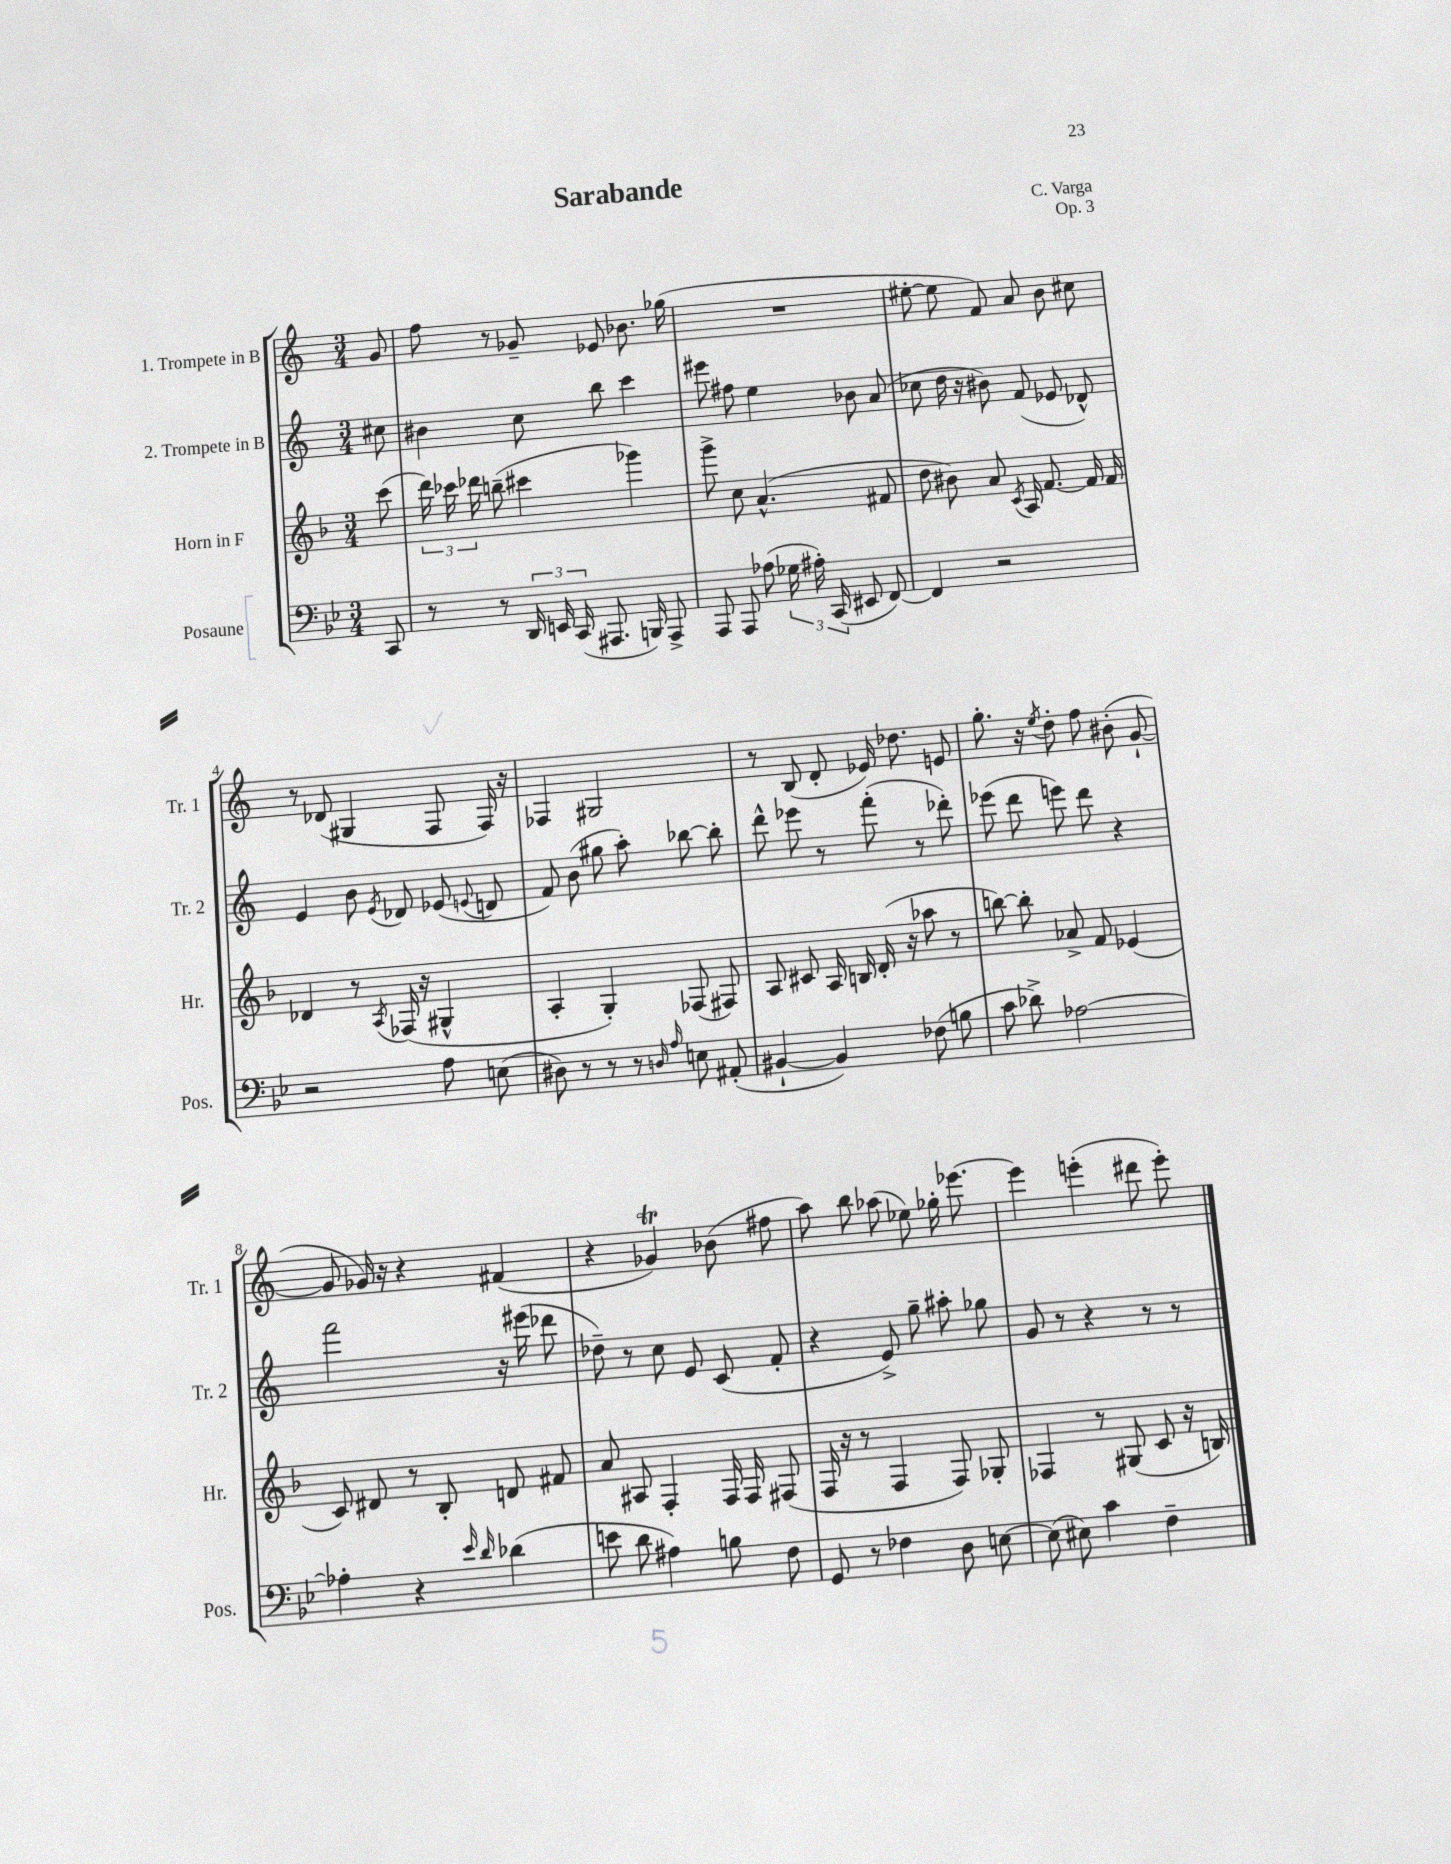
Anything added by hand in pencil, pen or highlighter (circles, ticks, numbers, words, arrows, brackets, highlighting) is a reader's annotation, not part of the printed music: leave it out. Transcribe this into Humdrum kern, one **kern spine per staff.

**kern	**kern	**kern	**kern
*staff4	*staff3	*staff2	*staff1
*clefF4	*clefG2	*clefG2	*clefG2
*k[b-e-]	*k[b-]	*k[]	*k[]
*M3/4	*M3/4	*M3/4	*M3/4
8CC/	(8ccc\	8cc#\	8g/
=	=	=	=
8r	24ddd\)	4b#\	8ff\
.	24ccc-\	.	.
.	24ddd-\	.	.
8r	(8bb~\	.	8r
24DD/	4ccc#\	8cc\	8g-~/
24EE/	.	.	.
(24CC/	.	.	.
8.AAA#/	.	8bb\	8e-/
.	4ggg-\)	4ccc\	8.b-\
16BBB/)	.	.	.
8AAA#^/	.	.	.
.	.	.	(16gg-\
=	=	=	=
8AAA/	8ggg^\	8eee#\	2.r
8AAA/	8cc\	8ff#\	.
(8A-\	(4.a^^/	4ee\	.
24G-\	.	.	.
24A#'\)	.	.	.
(24CC/	.	.	.
8EE#/	.	8b-\	.
[8FF/)	8f#/	(8a/	.
=	=	=	=
4FF/]	8dd\	8cc-\	[8ee#'\
.	8b#\)	16dd\	8ee#\]
.	.	16r	.
2r	8a/	8b#\)	8f/)
.	8qc/	.	.
.	16A/	(8f/	8a/
.	[8.f/	.	.
.	.	8e-/	8b\
.	16f/]	8d-^^/)	8cc#\
.	16f/	.	.
=	=	=	=
2r	4d-/	4e/	8r
.	.	.	(8d-/
.	8r	8b\	4G#/
.	8qA/	8qe/	.
.	(16F-/	8d-/	.
.	16r	.	.
8A\	4G#^^/	(8e-/	8F/
.	.	8qqe/	.
(8E\	.	8d/	16F/)
.	.	.	16r
=	=	=	=
8D#\)	4A'/	8f/)	4F-/
8r	.	(8b\	.
8r	4G'/)	8gg#\	2G#/
8r	.	8aa'\)	.
16qqD/	.	.	.
16qqA/	.	.	.
8E\	(8F-/	[8bb-\	.
(8AA#'/	8F#/)	8bb-'\]	.
=	=	=	=
[4BB#`/	8A/	8ddd^^\	8r
.	8c#/	8eee-\	(8B/
4BB#/])	16A/	8r	8d'/
.	16B/	.	.
.	(16d'/	(8fff'\	16e-/)
.	16r	.	8.dd-\
(8F-\	8aa-\	8r	.
8B\	8r	8ddd-'\)	8e/
=	=	=	=
8c\	[8bb\)	(8eee-\	8.gg'\
8d-^\)	8bb'\]	8ddd\	.
.	.	.	16r
.	.	.	8qee/
[2A-\	8a-^/	8eee\)	8dd'\
.	8f/	8ddd\	8ff\
.	(4e-/	4r	(8b#'\
.	.	.	[8g`/
=	=	=	=
4A-'\]	8c/)	2fff\	8g/]
.	8d#/	.	16g-/)
.	.	.	16r
4r	8r	.	4r
.	8B-'/	.	.
16qqe-/	.	.	.
16qqd/	.	.	.
(4d-\	8d/	16r	(4f#/
.	.	(16eee#\	.
.	8f#/	8ddd-\	.
=	=	=	=
8e\	8a/	8dd-~\)	4r
8d\	8A#/	8r	.
4A#\)	4F'/	8cc\	4g-/)
.	.	8e/	.
8B\	16F/	(8c/	(8b-\
.	16F/	.	.
8F\	(8F#/	8f'/	8ff#\
=	=	=	=
8GG/	16F/	4r	8aa\)
.	16r	.	.
8r	8r	.	8bb\
4F-\	4F/	8e^/)	(8aa-\
.	.	8gg~\	8ee-\)
8D\	8F/)	8aa#'\	16gg-'\
.	.	.	[8.eee-\
[8E\	8G-'/	8gg-\	.
=	=	=	=
(8E\]	4F-/	8g/	4eee-\]
8E#\)	.	8r	.
4c\	8r	4r	(4eee'\
.	(8G#/	.	.
4F~\	8c/	8r	8ddd#\
.	16r	8r	8eee'\)
.	16B/)	.	.
==	==	==	==
*-	*-	*-	*-
